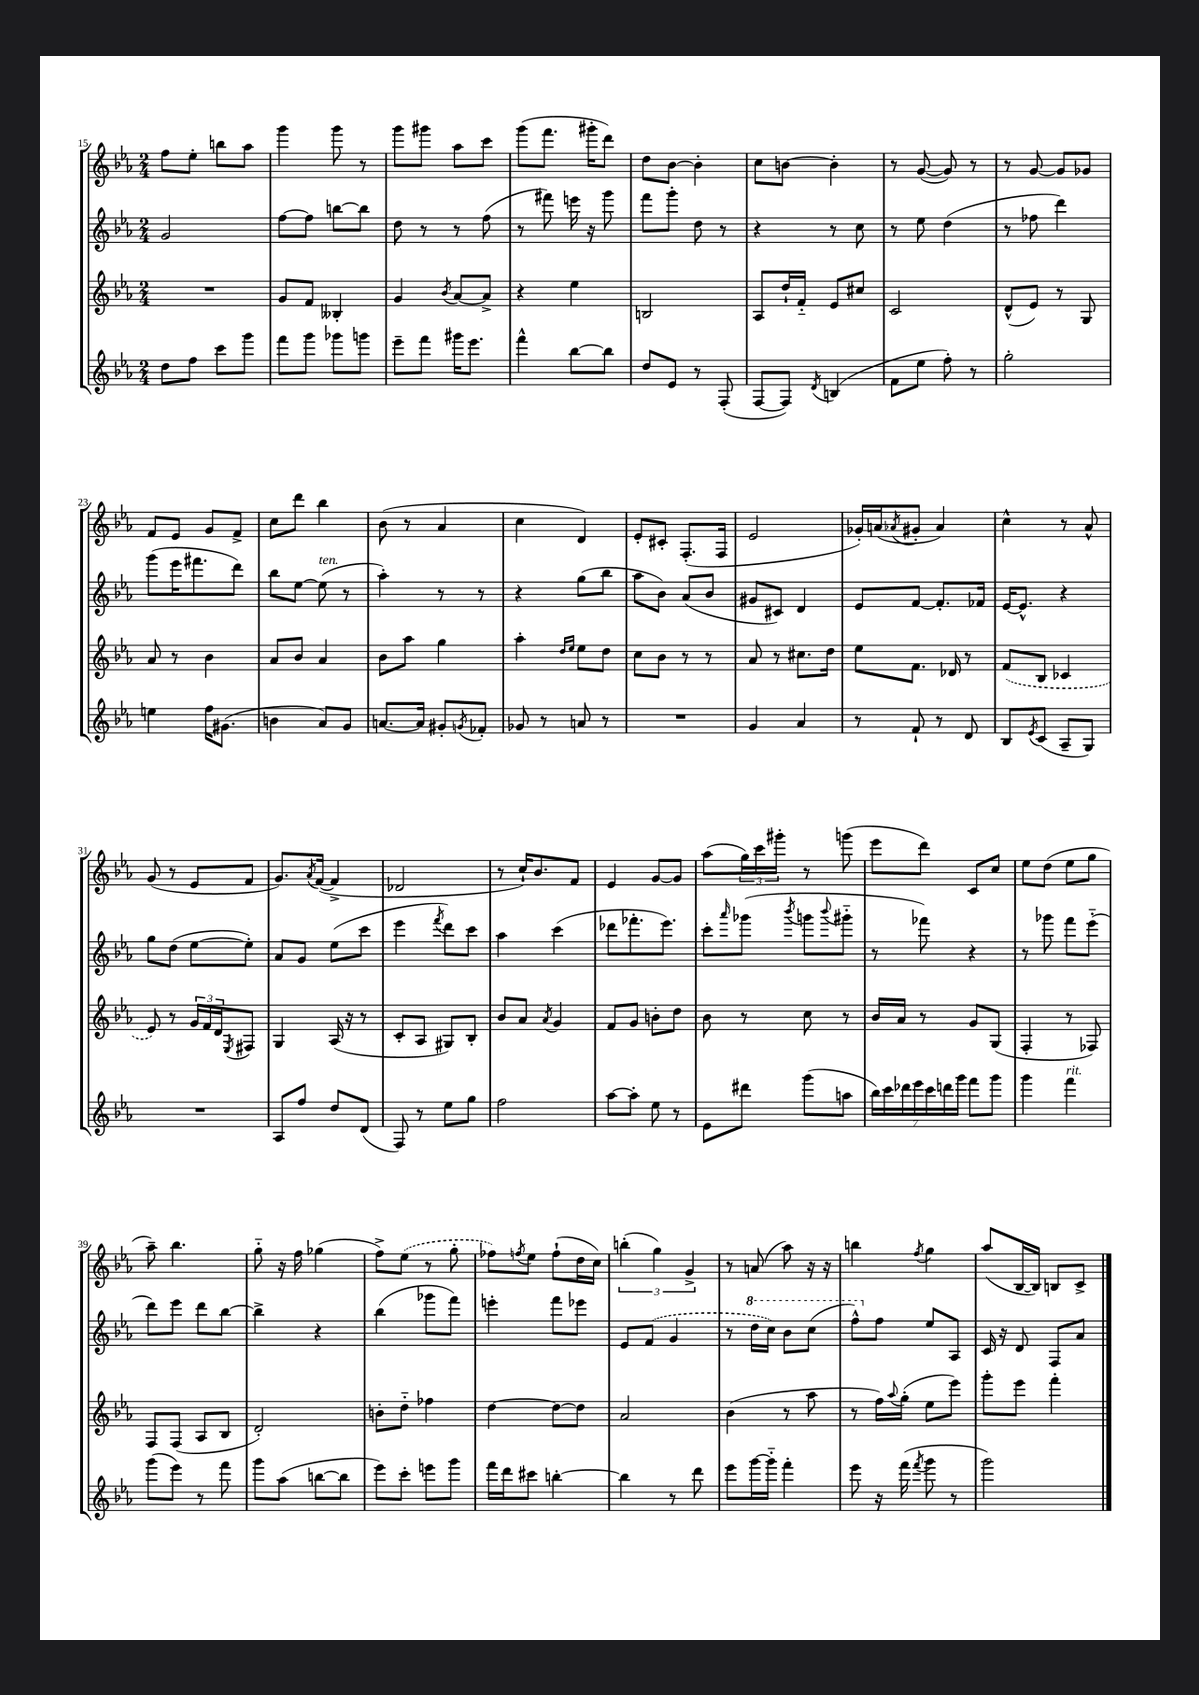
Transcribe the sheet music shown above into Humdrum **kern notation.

**kern	**kern	**kern	**kern
*staff4	*staff3	*staff2	*staff1
*clefG2	*clefG2	*clefG2	*clefG2
*k[b-e-a-]	*k[b-e-a-]	*k[b-e-a-]	*k[b-e-a-]
*M2/4	*M2/4	*M2/4	*M2/4
8dd\L	2r	2g/	8ff\L
8ff\J	.	.	8ee-'\J
8ccc\L	.	.	8bb\L
8ggg\J	.	.	8aa-\J
=	=	=	=
8fff\L	8g/L	[8ff\L	4ggg\
8ggg\J	8f/J	8ff\]J	.
8ggg-\L	4B--'/	[8bb\L	8ggg\
8ggg\J	.	8bb\]J	8r
=	=	=	=
8eee-~\L	4g/	8dd\	8ggg\L
8fff\J	.	8r	8ggg#\J
.	8qb-/	.	.
16ggg#\LK	[8a-/L	8r	8aa-\L
8.eee-\J	.	.	.
.	8a-^/]J	(8ff\	8ccc\J
=	=	=	=
4fff^^\	4r	8r	(8ggg\L
.	.	8fff#\)	8.fff\J
[8bb-\L	4ee-\	16eee\	.
.	.	16r	16ggg#'\LK
8bb-\]J	.	8ggg\	8ddd\J)
=	=	=	=
8dd/L	2B/	8fff\L	8dd\L
8e-/J	.	8ggg'\J	[8b-\J
8r	.	8dd\	4b-'\]
(8F'/	.	8r	.
=	=	=	=
[8F/L	8A-/L	4r	8cc\L
8F/]J)	16dd`/L	.	[8b\J
.	16f'~/JJ	.	.
8qd/	.	.	.
(4B/	8e-/L	8r	4b'\]
.	8cc#/J	8cc\	.
=	=	=	=
8f\L	2c/	8r	8r
8ee-\J	.	8ee-\	([8g/
8ff'\)	.	(4dd\	8g/])
8r	.	.	8r
=	=	=	=
2gg'\	(8d^^/L	8r	8r
.	8e-/J)	8ff-\	[8g/
.	8r	4ddd\)	8g/]L
.	8G/	.	8g-/J
=	=	=	=
4ee\	8a-/	(8ggg\L	8f/L
.	8r	16eee-\K	8e-/J
.	.	8.fff#\	.
16ff\LK	4b-\	.	8g/L
(8.g#\J	.	.	.
.	.	8ddd\J)	8f^/J
=	=	=	=
4b\	8a-/L	8bb-\L	8cc\L
.	8b-/J	[8ee-\J	8ddd\J
8a-/L)	4a-/	(8ee-\]	4bb-\
8g/J	.	8r	.
=	=	=	=
[8.a/L	8b-\L	4aa-'\)	(8b-\
.	8aa-\J	.	8r
16a/]Jk	.	.	.
8g#'/L	4gg\	8r	4a-/
8qg/	.	.	.
8f-'/J	.	8r	.
=	=	=	=
8g-/	4aa-'\	4r	4cc\
8r	.	.	.
.	16qqdd/LL	.	.
.	16qqee-/JJ	.	.
8a/	8ee-\L	(8gg\L	4d/)
8r	8dd\J	8bb-\J	.
=	=	=	=
2r	8cc\L	8aa-\L	8e-'/L
.	8b-\J	8b-\J)	8c#'/J
.	8r	(8a-/L	(8.F'/L
.	8r	8b-/J	.
.	.	.	16F/Jk
=	=	=	=
4g/	8a-/	8g#/L	2e-/
.	8r	8c#/J)	.
4a-/	8.cc#\L	4d/	.
.	16dd\Jk	.	.
=	=	=	=
8r	8ee-\L	8e-/L	16g-'/LL)
.	.	.	(16a/J
.	.	.	8qa-/
8f`/	8.f\J	[8f/J	8g#'/J
8r	.	8.f'/]L	4a-/)
.	16d-/	.	.
8d/	8r	.	.
.	.	16f-/Jk	.
=	=	=	=
8B-/L	(8f/L	[16e-/LK	4cc^^\
.	.	8.e-^^/]J	.
8qe-/	.	.	.
(8c/J	8B-/J	.	.
8A-~/L	4c-/	4r	8r
8G/J)	.	.	8a-^^/
=	=	=	=
2r	8e-/)	8gg\L	(8g/
.	8r	(8dd\J	8r
.	24g/LL	[8ee-\L	8e-/L
.	24f/	.	.
.	24d/J	.	.
.	8qE-/	.	.
.	8F#/J	8ee-'\]J)	8f/J
=	=	=	=
8A-/L	4G/	8a-/L	8.g/L)
8ff/J	.	8g/J	.
.	.	.	8qa-/
.	.	.	([16f/Jk
8dd/L	(16A-/	(8ee-\L	4f^/]
.	16r	.	.
(8d/J	8r	8ccc\J	.
=	=	=	=
8F/)	8c'/L	4eee-\	2d-/
8r	8A-/J	.	.
.	.	8qfff/	.
8ee-\L	8G#/L)	8ddd\L)	.
8gg\J	8B-'/J	8ccc\J	.
=	=	=	=
2ff\	8b-/L	4aa-\	8r
.	8a-/J	.	16cc`/LK)
.	.	.	8.b-/
.	8qa-/	.	.
.	4g/	(4ccc\	.
.	.	.	8f/J
=	=	=	=
[8aa-\L	8f/L	8ddd-\L	4e-/
8aa-'\]J	8g/J	8.fff-'\	.
8ee-\	8b'\L	.	[8g/L
.	.	8.eee-\J)	.
8r	8dd\J	.	8g/]J
=	=	=	=
8e-\L	8b-\	8ccc'\L	(8aa-\L
.	.	16qqaaa-/	.
8ddd#\J	8r	(8ggg-\J	24gg\L)
.	.	.	24ccc\
.	.	.	24ggg#'\JJ
.	.	8qbbb-/	.
(8ggg\L	8cc\	8ggg\L	8r
.	.	8qqbbb-/	.
8aa\J	8r	8ggg#'~\J	(8ggg\
=	=	=	=
28bb-\LL)	16b-/LL	8r	8eee-\L
28ccc\	.	.	.
.	16a-/JJ	.	.
28ddd-\	.	.	.
28eee-\	.	.	.
.	8r	8fff-\)	8ddd\J)
28ccc\	.	.	.
28ddd\	.	.	.
28ggg\JJ	.	.	.
8fff\L	8g/L	4r	8c/L
8ggg\J	(8G/J	.	8cc/J
=	=	=	=
4ggg\	4F'/	8r	8ee-\L
.	.	8ggg-\	(8dd\J
4fff\	8r	8fff\L	8ee-\L
.	8F-/)	(8eee-'~\J	8gg\J
=	=	=	=
(8ggg\L	8F/L	8ddd\L)	8aa-~\)
8eee-\J)	(8F/J	8eee-\J	4.bb-\
8r	8A-/L	8ddd\L	.
8fff\	8B-/J	[8bb-\J	.
=	=	=	=
8ggg\L	2d'/)	4bb-^\]	8gg'~\
(8aa-\J	.	.	16r
.	.	.	16ff\
[8bb\L	.	4r	(4gg-\
8bb\]J	.	.	.
=	=	=	=
8eee-\L)	8b'\L	(4bb-\	8ff^\L)
8ccc'\J	8dd'~\J	.	(8ee-\J
8eee\L	4ff-\	8ggg-\L	8r
8ggg\J	.	8fff\J)	8gg'\
=	=	=	=
16fff\LL	[4dd\	4eee'\	8ff-\L)
16ddd\J	.	.	.
.	.	.	8qff/
8ccc#\J	.	.	8ee-\J
[4bb'\	8dd\_L	8fff\L	(8ff`\L
.	8dd\]J	8eee-\J	16dd\L
.	.	.	16cc\JJ)
=	=	=	=
4bb\]	2a-/	8e-/L	(6bb'\
.	.	(8f/J	.
.	.	.	6gg\)
8r	.	4g/	.
.	.	.	6g^/
8ddd\	.	.	.
=	=	=	=
8eee-\L	(4b-\	8r	8r
[16ggg\L	.	16ddd\LL	(8a/
16ggg'~\]JJ	.	16ccc\JJ)	.
4fff'\	8r	8bb-\L	8aa-\)
.	8aa-\	(8ccc\J	16r
.	.	.	16r
=	=	=	=
8eee-\	8r	8fff^^\L)	4bb\
16r	16ff\LL)	8ff\J	.
.	8qqaa-/	.	.
(16fff\	(16gg'\JJ	.	.
8qfff/	.	.	8qff/
8ggg\	8ee-\L	8ee-/L	4gg\
8r	8eee-\J)	8A-/J	.
=	=	=	=
2ggg\)	8ggg'\L	16c/	(8aa-/L
.	.	16r	.
.	8eee-\J	8d/	[16B-/L
.	.	.	16B-/]JJ)
.	4fff'\	8F/L	8B/L
.	.	8a-/J	8c^/J
==	==	==	==
*-	*-	*-	*-
